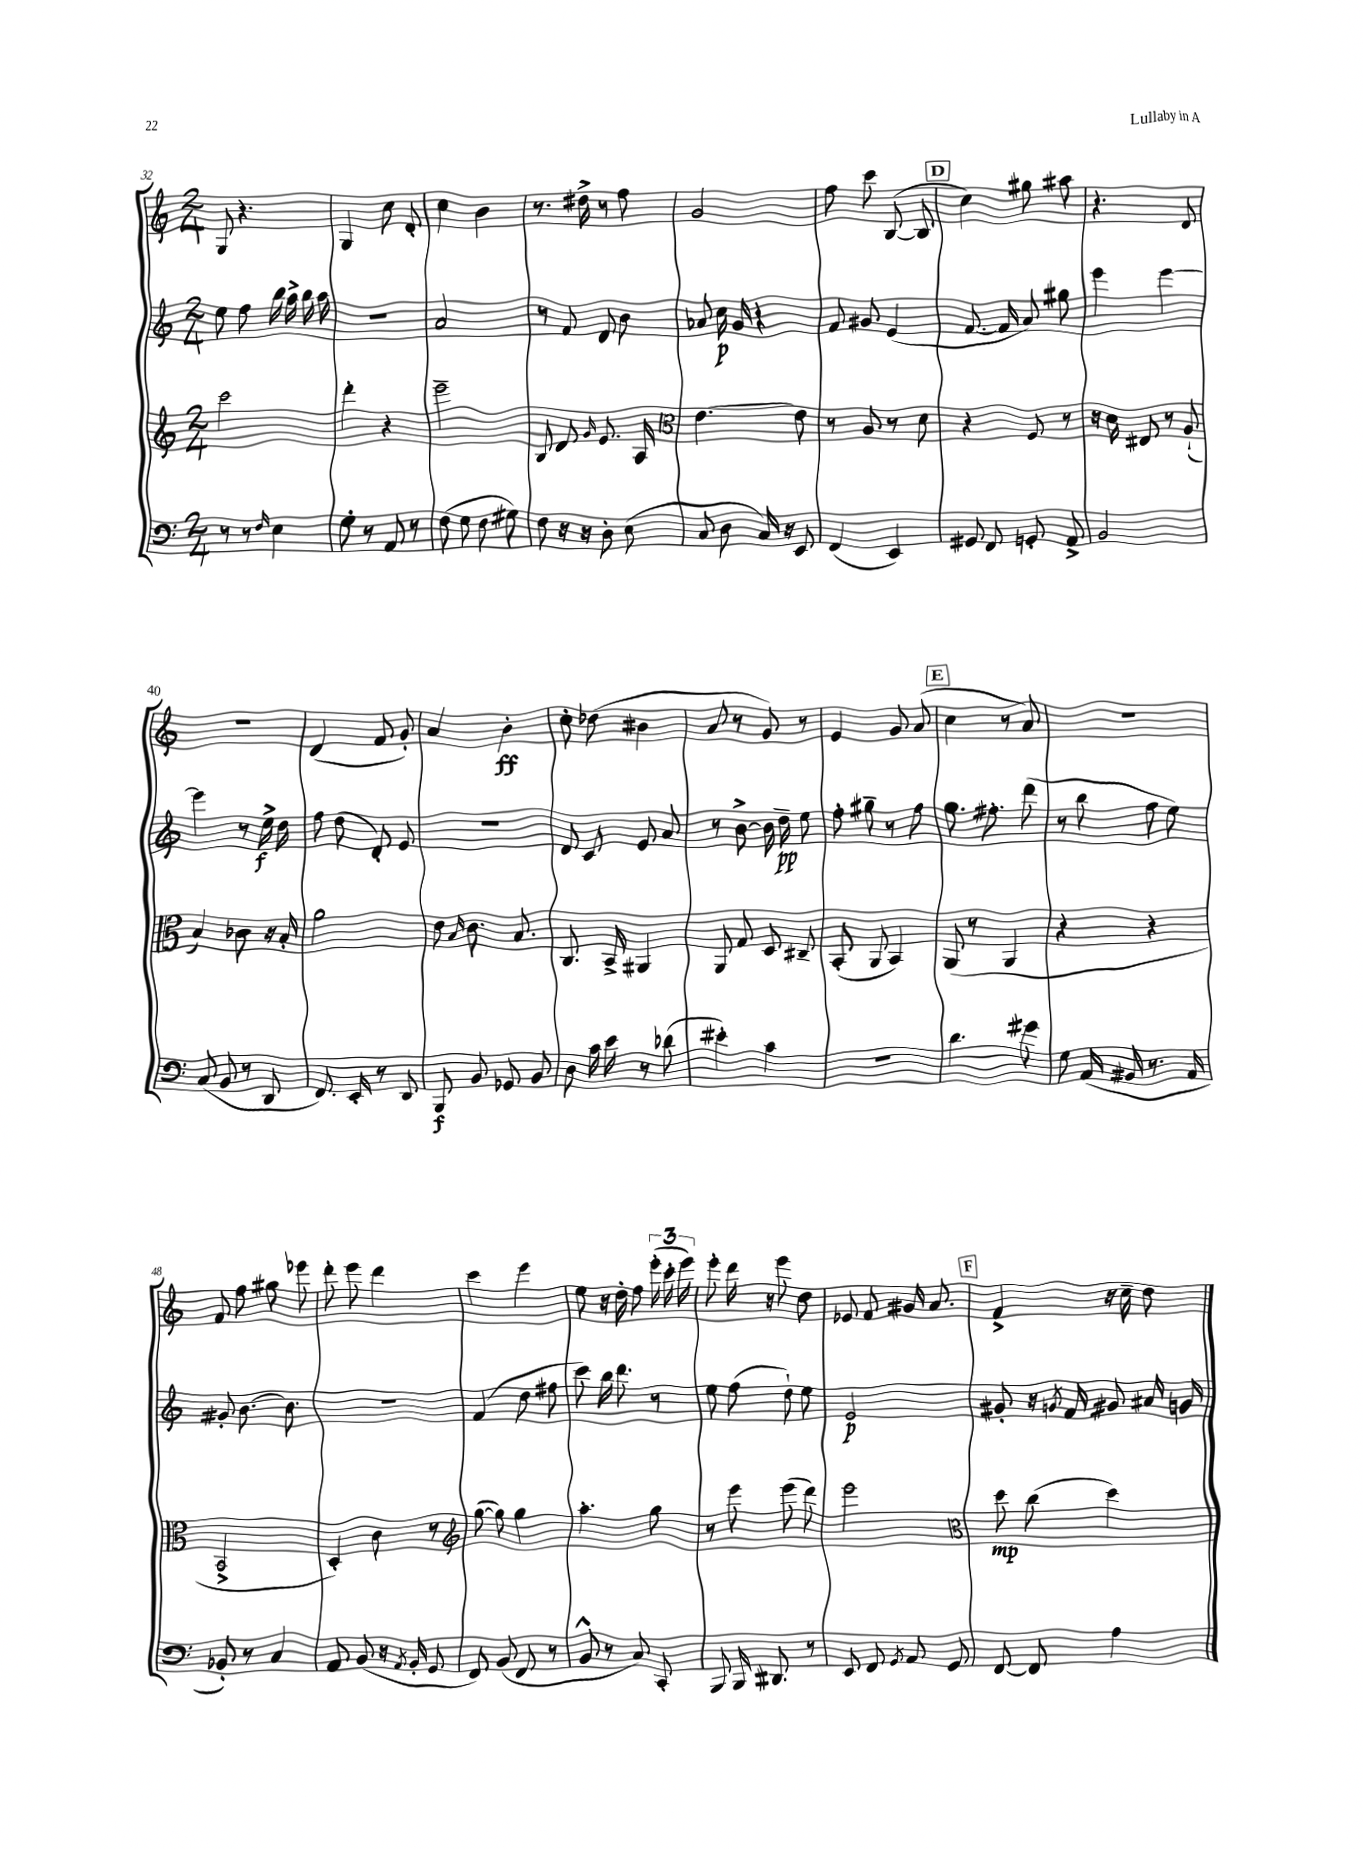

**kern	**dynam	**kern	**dynam	**kern	**dynam	**kern	**dynam
*part4	*part4	*part3	*part3	*part2	*part2	*part1	*part1
*staff4	*staff4	*staff3	*staff3	*staff2	*staff2	*staff1	*staff1
*clefF4	*	*clefG2	*	*clefG2	*	*clefG2	*
*k[]	*	*k[]	*	*k[]	*	*k[]	*
*M2/4	*	*M2/4	*	*M2/4	*	*M2/4	*
=32	=32	=32	=32	=32	=32	=32	=32
8r	.	2ccc\	.	8ee\	.	8G/	.
8r	.	.	.	8ff\	.	4.r	.
16qqF/	.	.	.	.	.	.	.
4E\	.	.	.	16bb\	.	.	.
.	.	.	.	16aa^\	.	.	.
.	.	.	.	16bb\	.	.	.
.	.	.	.	16aa\	.	.	.
=33	=33	=33	=33	=33	=33	=33	=33
8G'\	.	4ddd'\	.	2r	.	4G/	.
8r	.	.	.	.	.	.	.
8AA/	.	4r	.	.	.	8cc\	.
8r	.	.	.	.	.	8d'/	.
=34	=34	=34	=34	=34	=34	=34	=34
(8F\	.	2eee~\	.	2a/	.	4cc\	.
8G\	.	.	.	.	.	.	.
8F\	.	.	.	.	.	4b\	.
8G#X\)	.	.	.	.	.	.	.
=35	=35	=35	=35	=35	=35	=35	=35
8F\	.	8B/	.	8r	.	8.r	.
16r	.	8d/	.	8f/	.	.	.
16r	.	.	.	.	.	16dd#X^\	.
.	.	16qqg/	.	.	.	.	.
8D'\	.	8.e/	.	8d/	.	8r	.
(8E\	.	.	.	8b\	.	8ff\	.
.	.	16A/	.	.	.	.	.
=36	=36	=36	=36	=36	=36	=36	=36
*	*	*clefC3	*	*	*	*	*
8C/	.	[4.e\	.	8a-X/	.	2g/	.
8D\	.	.	.	16cc\	p	.	.
.	.	.	.	16g/	.	.	.
16C/)	.	.	.	4r	.	.	.
16r	.	.	.	.	.	.	.
8EE/	.	8e\]	.	.	.	.	.
=37	=37	=37	=37	=37	=37	=37	=37
(4FF/	.	8r	.	8f/	.	8ff\	.
.	.	8A/	.	8g#X/	.	8ccc\	.
4EE/)	.	8r	.	(4e/	.	([8B/	.
.	.	8d\	.	.	.	8B/]	.
!!LO:REH:place=s1:t=D
=38	=38	=38	=38	=38	=38	=38	=38
8GG#X/	.	4r	.	[8.f/	.	4cc\)	.
8FF/	.	.	.	.	.	.	.
.	.	.	.	16f/]	.	.	.
8GGn'/	.	8F/	.	8a/)	.	8gg#X\	.
8AA^/	.	8r	.	8gg#X\	.	8aa#X\	.
=39	=39	=39	=39	=39	=39	=39	=39
2BB/	.	16r	.	4eee\	.	4.r	.
.	.	16d\	.	.	.	.	.
.	.	8E#X/	.	.	.	.	.
.	.	8r	.	[4eee\	.	.	.
.	.	(8A`/	.	.	.	8d/	.
!!LO:LB:g=z
=40	=40	=40	=40	=40	=40	=40	=40
(8C/	.	4B/)	.	4eee\]	.	2r	.
8BB/	.	.	.	.	.	.	.
8r	.	8c-X\	.	8r	.	.	.
8DD/	.	16r	.	16ee^\	f	.	.
.	.	16B'/	.	16dd\	.	.	.
=41	=41	=41	=41	=41	=41	=41	=41
8.FF/)	.	2a\	.	8ff\	.	(4d/	.
.	.	.	.	(8dd\	.	.	.
16EE'/	.	.	.	.	.	.	.
8r	.	.	.	8d'/)	.	8f/	.
8DD/	.	.	.	8e/	.	8g'/)	.
=42	=42	=42	=42	=42	=42	=42	=42
8BBB/	f	8e\	.	2r	.	4a/	.
.	.	16qqB/	.	.	.	.	.
8BB/	.	8.c\	.	.	.	.	.
8GG-X/	.	.	.	.	.	4b'\	ff
.	.	8.B/	.	.	.	.	.
8BB/	.	.	.	.	.	.	.
=43	=43	=43	=43	=43	=43	=43	=43
8D\	.	8.C/	.	8d/	.	8cc'\	.
16c\	.	.	.	8c/	.	(8dd-X\	.
16e\	.	16BB^/	.	.	.	.	.
8r	.	4AA#X/	.	8e/	.	4b#X\	.
(8d-X\	.	.	.	8a/	.	.	.
=44	=44	=44	=44	=44	=44	=44	=44
4e#X'\)	.	8AA/	.	8r	.	8a/	.
.	.	8G/	.	[8b^\	.	8r	.
4c\	.	8D/	.	16b\]	.	8g/)	.
.	.	.	.	16dd~\	pp	.	.
.	.	8C#X~/	.	8ee\	.	8r	.
=45	=45	=45	=45	=45	=45	=45	=45
2r	.	(8BB'/	.	8ff'\	.	4e/	.
.	.	8AA/	.	8gg#X~\	.	.	.
.	.	4BB/)	.	8r	.	8g/	.
.	.	.	.	8ff\	.	(8a/	.
!!LO:REH:place=s1:t=E
=46	=46	=46	=46	=46	=46	=46	=46
4.d\	.	(8AA/	.	8.gg\	.	4cc\	.
.	.	8r	.	.	.	.	.
.	.	.	.	8.ff#X'\	.	.	.
.	.	4AA/	.	.	.	8r	.
8g#X\	.	.	.	(8ddd\	.	8a/)	.
=47	=47	=47	=47	=47	=47	=47	=47
8G\	.	4r	.	8r	.	2r	.
(16AA/	.	.	.	8bb\	.	.	.
16BB#X/	.	.	.	.	.	.	.
8.r	.	4r	.	8ff\	.	.	.
.	.	.	.	8ee\)	.	.	.
16AA/	.	.	.	.	.	.	.
!!LO:LB:g=z
=48	=48	=48	=48	=48	=48	=48	=48
8BB-X'/)	.	2BB^/	.	8g#X'/	.	8f/	.
8r	.	.	.	[8.b\	.	8ff\	.
4C/	.	.	.	.	.	8gg#X\	.
.	.	.	.	8.b\]	.	.	.
.	.	.	.	.	.	8eee-X\	.
=49	=49	=49	=49	=49	=49	=49	=49
8AA/	.	4D'/)	.	2r	.	8ddd'\	.
(8BB/	.	.	.	.	.	8eee\	.
16r	.	8c\	.	.	.	4ddd\	.
8qAA/	.	.	.	.	.	.	.
16BB'/	.	.	.	.	.	.	.
8GG/	.	8r	.	.	.	.	.
=50	=50	=50	=50	=50	=50	=50	=50
*	*	*clefG2	*	*	*	*	*
8FF/)	.	([8gg\	.	(4f/	.	4ccc\	.
(8BB/	.	8gg\])	.	.	.	.	.
8FF/	.	4gg\	.	8dd\	.	4eee\	.
8r	.	.	.	8ff#X\	.	.	.
=51	=51	=51	=51	=51	=51	=51	=51
8BB^^/	.	4.aa'\	.	8ccc\)	.	8ee\	.
8r	.	.	.	16bb\	.	16r	.
.	.	.	.	8.ddd\	.	16dd'\	.
8C/)	.	.	.	.	.	8ff\	.
8CC'/	.	8gg\	.	8r	.	(24eee'\	.
.	.	.	.	.	.	24ccc'\	.
.	.	.	.	.	.	24eee\)	.
=52	=52	=52	=52	=52	=52	=52	=52
8BBB/	.	8r	.	8ee\	.	8eee'\	.
16BBB/	.	8eee\	.	(8ff\	.	16ddd\	.
8.DD#X/	.	.	.	.	.	16r	.
.	.	(8eee\	.	8dd`\)	.	8eee\	.
8r	.	8ddd\)	.	8ee\	.	8dd\	.
=53	=53	=53	=53	=53	=53	=53	=53
8EE/	.	2eee\	.	2e/	p	8e-X/	.
8FF/	.	.	.	.	.	8f/	.
8qGG/	.	.	.	.	.	.	.
8AA/	.	.	.	.	.	16g#X/	.
.	.	.	.	.	.	8.a/	.
8GG/	.	.	.	.	.	.	.
!!LO:REH:place=s1:t=F
=54	=54	=54	=54	=54	=54	=54	=54
*	*	*clefC3	*	*	*	*	*
[8FF/	.	8dd\	mp	8g#X'/	.	4f^/	.
8FF/]	.	(8cc\	.	16r	.	.	.
.	.	.	.	8qgn/	.	.	.
.	.	.	.	16f/	.	.	.
4A\	.	4dd\)	.	8g#X/	.	16r	.
.	.	.	.	.	.	16cc~\	.
.	.	.	.	16a#X/	.	8dd\	.
.	.	.	.	16gn/	.	.	.
==	==	==	==	==	==	==	==
*-	*-	*-	*-	*-	*-	*-	*-
